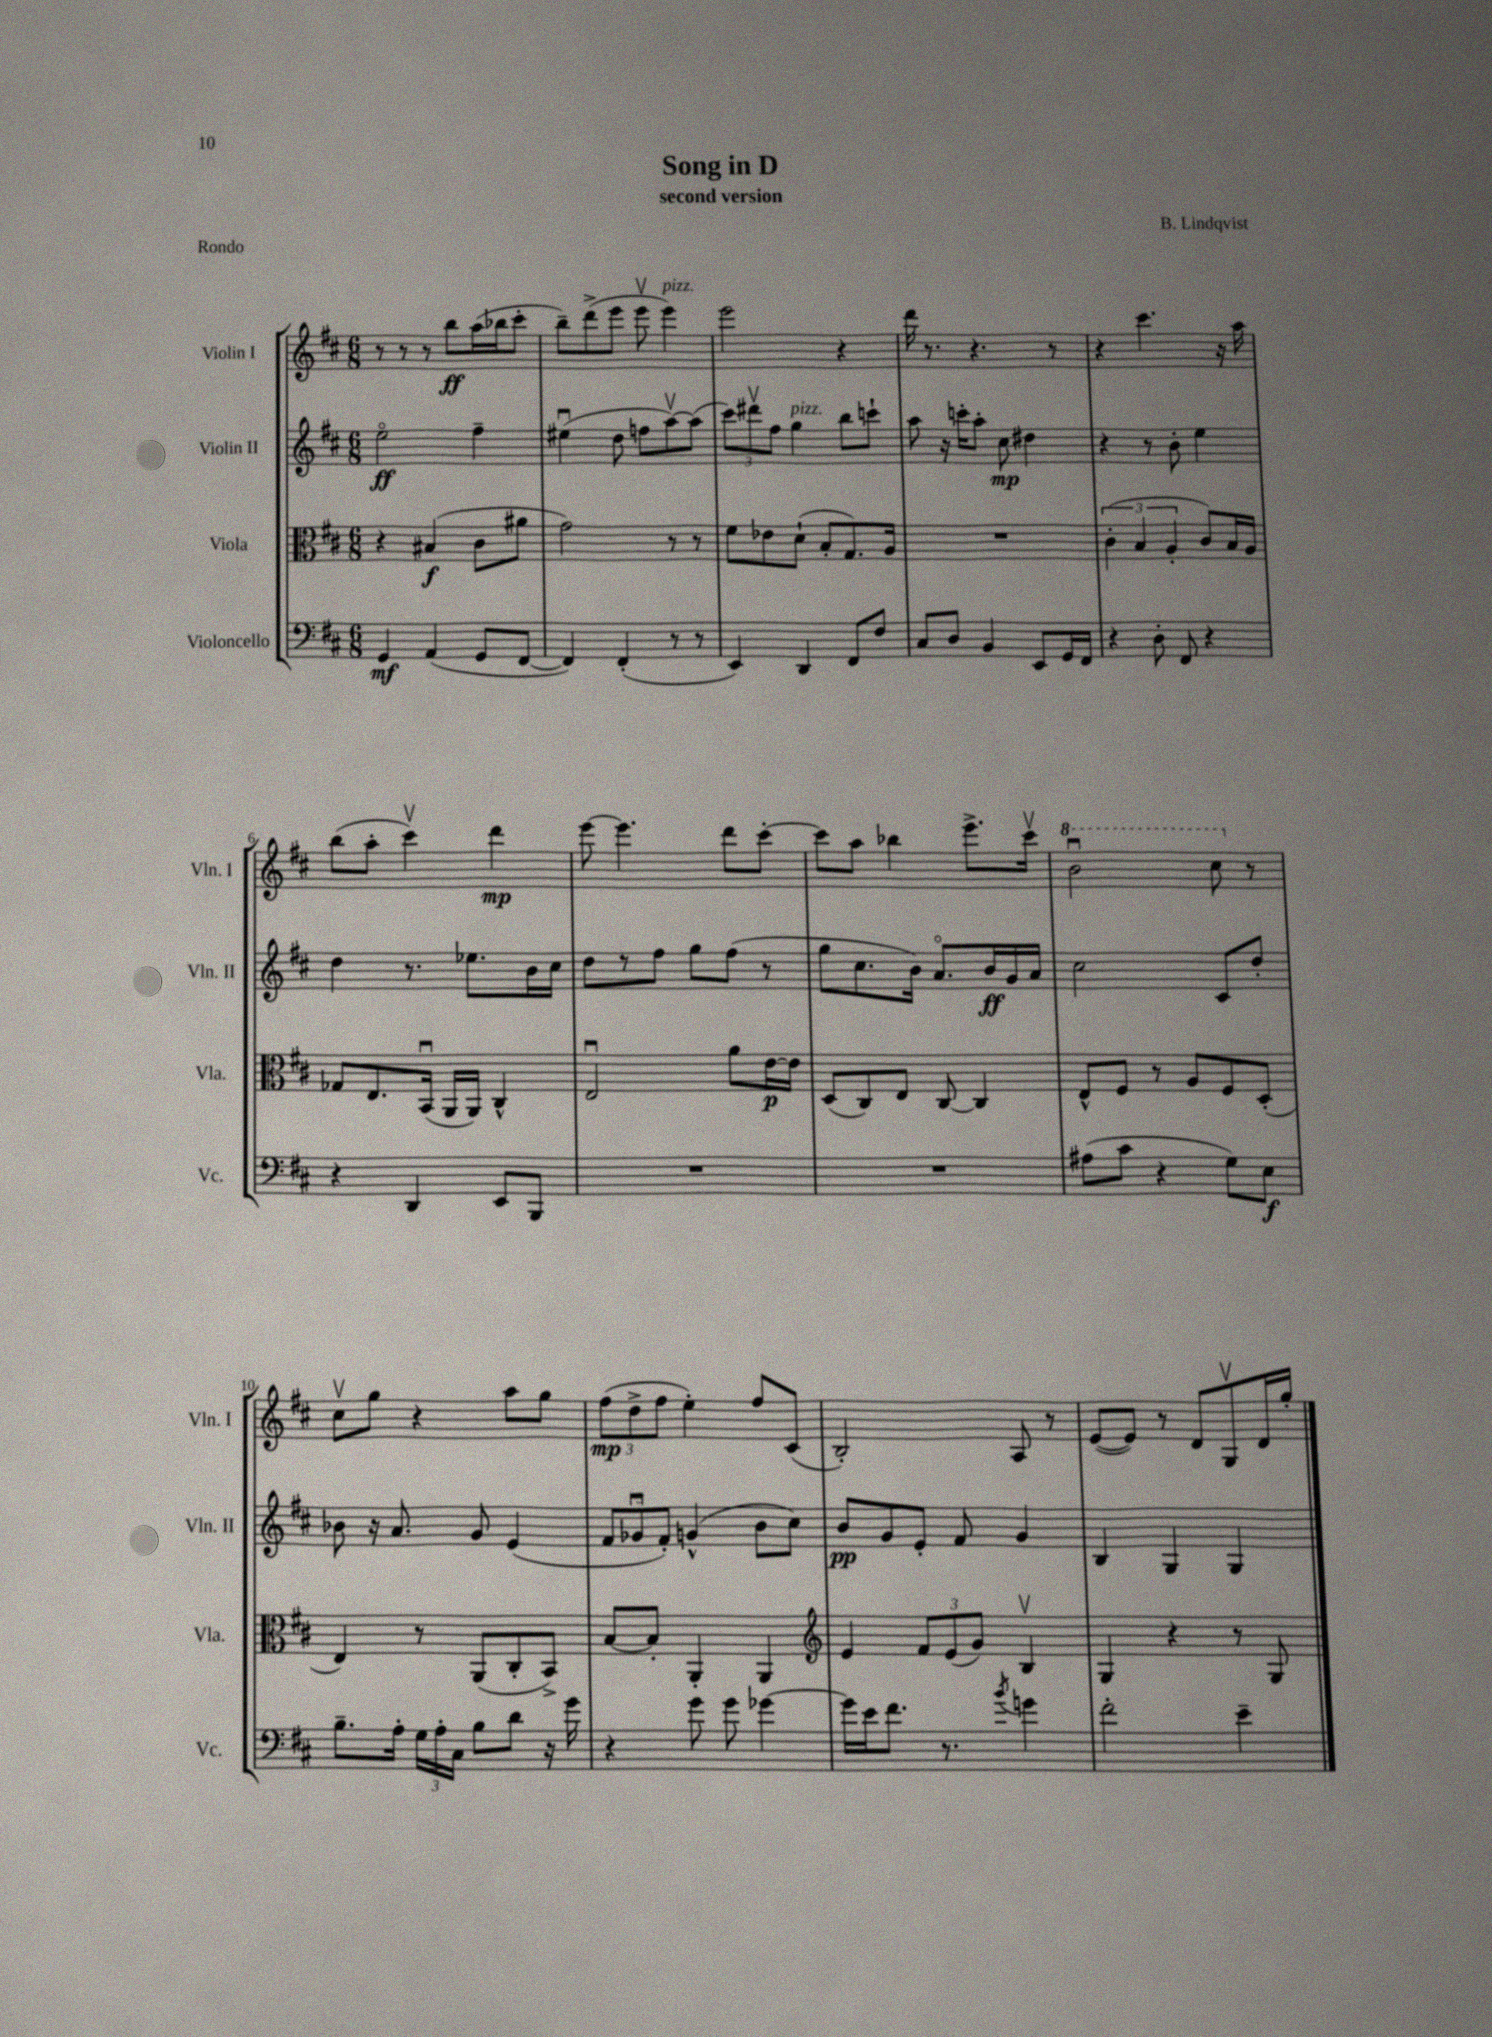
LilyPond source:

\header { title = "Song in D" composer = "B. Lindqvist" subtitle = "second version" piece = "Rondo" }
<<
\new StaffGroup <<
\new Staff = "s0" \with { instrumentName = "Violin I" shortInstrumentName = "Vln. I" } {
    \clef treble \key d \major \numericTimeSignature \time 6/8
    \autoBeamOff r8 r8 r8 b''8[\ff a''16( bes''16 cis'''8]-. |
    b''8[--) d'''8->( e'''8] e'''8\upbow e'''4^\markup { \italic "pizz." }) |
    e'''2 r4 |
    d'''16 r8. r4. r8 |
    r4 cis'''4. r16 a''16 |
    b''8[( a''8]-. cis'''4\upbow) d'''4\mp |
    e'''8~ e'''4. d'''8[ cis'''8]~-. |
    cis'''8[ a''8] bes''4 e'''8.[-> cis'''16]\upbow |
    \ottava #1 b''2\downbow cis'''8 \ottava #0 r8 |
    cis''8[\upbow g''8] r4 a''8[ g''8] |
    \tuplet 3/2 { fis''8[\mp( d''8-> fis''8] } e''4-.) fis''8[ cis'8]( |
    b2-.) a8 r8 |
    e'8[~( e'8]) r8 d'8[ g8\upbow d'16 g''16]-. \bar "|." |
}
\new Staff = "s1" \with { instrumentName = "Violin II" shortInstrumentName = "Vln. II" } {
    \clef treble \key d \major \numericTimeSignature \time 6/8
    \autoBeamOff e''2\flageolet\ff fis''4-- |
    eis''4\downbow( d''8 f''8[ a''8~\upbow) a''8]( |
    \tuplet 3/2 { cis'''8[) dis'''8\upbow fis''8] } g''4^\markup { \italic "pizz." } b''8[ c'''8]-! |
    a''8 r16 c'''16[-. a''8]-. cis''8\mp dis''4 |
    r4 r8 b'8-. e''4 |
    d''4 r8. ees''8.[ b'16 cis''16] |
    d''8[ r8 fis''8] g''8[ fis''8]( r8 |
    g''8[ cis''8. b'16]) a'8.[\flageolet b'16\ff g'16 a'16] |
    cis''2 cis'8[ d''8]-. |
    bes'8 r16 a'8. g'8 e'4( |
    \tuplet 3/2 { fis'8[ ges'8\downbow fis'8]-.) } g'4-^( b'8[ cis''8]) |
    b'8[\pp g'8 e'8]-. fis'8 g'4 |
    b4 g4 g4 \bar "|." |
}
\new Staff = "s2" \with { instrumentName = "Viola" shortInstrumentName = "Vla." } {
    \clef alto \key d \major \numericTimeSignature \time 6/8
    \autoBeamOff r4 bis4\f( cis'8[ ais'8] |
    g'2) r8 r8 |
    fis'8[ ees'8 d'8]-!( b8[-. g8.) a16] |
    R2. |
    \tuplet 3/2 { cis'4-.( b4 a4-. } cis'8[) b16 a16] |
    ges8[ e8. b,16]\downbow( a,16[ a,16]) cis4-^ |
    e2\downbow a'8[ e'16~\p e'16] |
    d8[( cis8) e8] cis8~ cis4 |
    e8[-^ fis8] r8 a8[ fis8 d8]-.( |
    e4) r8 a,8[( cis8-. b,8]->) |
    b8[~ b8]-. a,4-. a,4 |
    \clef treble e'4 \tuplet 3/2 { fis'8[ e'8( g'8]) } b4\upbow |
    g4 r4 r8 g8 \bar "|." |
}
\new Staff = "s3" \with { instrumentName = "Violoncello" shortInstrumentName = "Vc." } {
    \clef bass \key d \major \numericTimeSignature \time 6/8
    \autoBeamOff g,4\mf a,4( g,8[ fis,8]~ |
    fis,4) fis,4-.( r8 r8 |
    e,4) d,4 fis,8[ fis8] |
    cis8[ d8] b,4 e,8[ g,16 fis,16] |
    r4 d8-. fis,8 r4 |
    r4 d,4 e,8[ b,,8] |
    R2. |
    R2. |
    ais8[( cis'8] r4 g8[) e8]\f |
    b8.[-- a16]-. \tuplet 3/2 { g16[ a16-. cis16] } b8[ d'8] r16 g'16 |
    r4 g'8 g'8 ges'4~ |
    ges'16[ e'16 fis'8.] r8. \acciaccatura { b'8 } g'4 |
    fis'2-. e'4-- \bar "|." |
}
>>
>>
